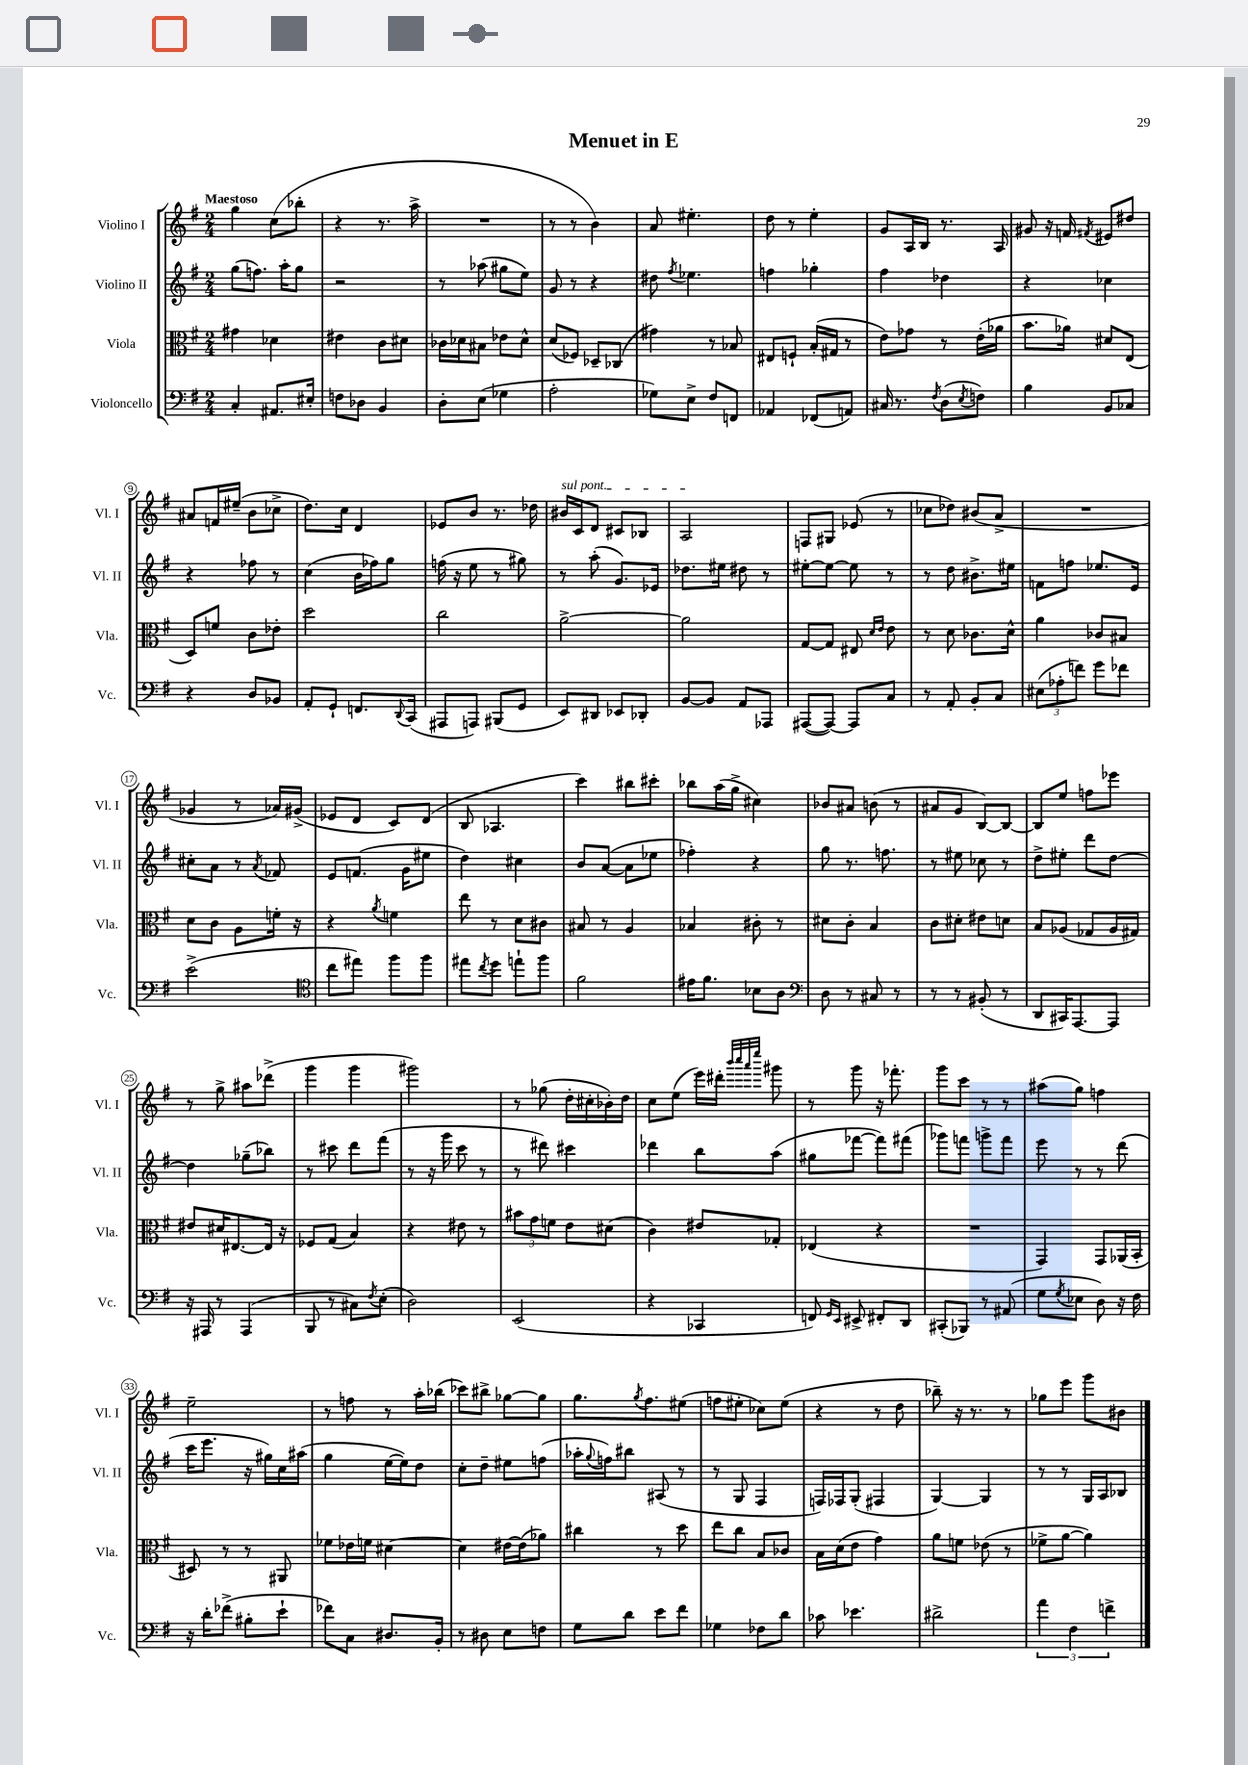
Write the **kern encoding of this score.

**kern	**kern	**kern	**kern
*staff4	*staff3	*staff2	*staff1
*clefF4	*clefC3	*clefG2	*clefG2
*k[f#]	*k[f#]	*k[f#]	*k[f#]
*M2/4	*M2/4	*M2/4	*M2/4
4C'	4g#	(8gg	4gg
.	.	8.ff)	.
8.AA#	4d-	.	(8cc
.	.	16aa'	.
.	.	8gg	8bb-'
16E#'	.	.	.
=	=	=	=
8F	4e#	2r	4r
8D-	.	.	.
4BB	8c	.	8.r
.	8d#	.	.
.	.	.	16aa^
=	=	=	=
8D'	16c-	8r	2r
.	16d-	.	.
(8E	8B#	(8aa-	.
4G-	8e-	8gg#	.
.	8d-^^	8ee)	.
=	=	=	=
2A'	(8d	8g	8r
.	8F-)	8r	8r
.	8D-~	4r	4b)
.	(8C-	.	.
=	=	=	=
8G-)	4g#)	8dd#	8a
.	.	8qff#	.
8E^	.	4.ee-	4.ee#'
8F#	8r	.	.
8FF	8B-	.	.
=	=	=	=
4AA-	8E#	4ff	8dd
.	8F`	.	8r
(8FF-	(16B'	4gg-'	4ee'
.	16G#	.	.
8AA)	8r	.	.
=	=	=	=
16C#	8e)	4ff#	8g
8.r	.	.	.
.	8g-	.	16A
.	.	.	16B
8qF#	.	.	.
(8D	8r	4dd-	8.r
8qE	.	.	.
8F)	(16e'	.	.
.	16a-	.	16A
=	=	=	=
4B	8.b	4r	8g#
.	.	.	16r
.	16a-)	.	16f
.	.	.	8qf#
8BB	8d#	4cc-	8e#
8C-	(8E	.	8dd#
=	=	=	=
4r	8D)	4r	8a#
.	8f	.	16f
.	.	.	(16ee#~
8D	8c	8ff-	8b
8BB-	8e-'	8r	8cc-^
=	=	=	=
8AA'	2dd	(4cc	8.dd)
8GG`	.	.	.
.	.	.	16cc
8.FF	.	16b	4d
.	.	16ff-)	.
.	.	8gg	.
8qqDD	.	.	.
(16CC	.	.	.
=	=	=	=
8AAA#	2cc	(16ff	8e-
.	.	16r	.
8AAA)	.	8ee	8b
(8BBB#	.	8r	8.r
8GG	.	8gg#)	.
.	.	.	16dd-
=	=	=	=
8EE)	[2a^	8r	16b#
.	.	.	16c
8DD#	.	(8aa'	8d
8EE-	.	8.g)	8c#
8DD-'	.	.	8B-
.	.	16e-	.
=	=	=	=
[8BB	2a]	8.dd-	2A
8BB]	.	.	.
.	.	16ee#	.
8AA	.	8dd#	.
8AAA-	.	8r	.
=	=	=	=
([8AAA#	[8G	[8ee#'	8F
8AAA#_)	8G]	8ee#_	8G#
8AAA#]	8E#	8ee#]	(8e-
.	16qqd	.	.
.	16qqe	.	.
8C	8e	8r	8r
=	=	=	=
8r	8r	8r	8cc-
8AA'	8d	8dd	8dd-)
8BB'	8.c-	8.b#^	(8b#
8C	.	.	8a^
.	16d^^	16ee#	.
=	=	=	=
(12E#	4a	8f	2r
12A-'	.	.	.
.	.	8ff	.
12f)	.	.	.
8g	8c-	8.ee-	.
8f-	8B#	.	.
.	.	16e	.
=	=	=	=
(2e^	8d	8cc#'	4g-
.	8c	8a	.
.	8A	8r	8r
.	.	8qa	.
.	16f'	8f-	16a-)
.	16r	.	(16g#^
=	=	=	=
*clefC4	*	*	*
8cc	4r	8e	8e-
8ee#)	.	(8.f	8d
.	8qa	.	.
8ff#	4f	.	8c)
.	.	16g	.
8ff#	.	8ee#	(8d
=	=	=	=
8ee#	8ee	4dd)	8B
8qcc	.	.	.
8dd	8r	.	4.A-
8ee`	8d	4cc#	.
8ff#	8c#	.	.
=	=	=	=
2f#	8B#	8b	4ccc)
.	8r	([8a	.
.	4A	8a]	8bb#
.	.	8ee-	8ccc#'
=	=	=	=
16e#	4B-	4ff-')	8bb-
8.f#	.	.	.
.	.	.	(16aa
.	.	.	16gg^
8B-	8c#'	4r	4cc#)
8A	8r	.	.
=	=	=	=
*clefF4	*	*	*
8D	8d#	8gg	8b-
8r	8c'	8.r	8a#
8C#	4B	.	(8b
.	.	8.ff	.
8r	.	.	8r
=	=	=	=
8r	8c	8r	8a#
8r	8d#'	8ee#	8g
(8BB#'	8e#	8cc-	[8B)
8r	8d	8r	8B_
=	=	=	=
8DD	8B	8dd^	8B]
16CC#)	(8A-	8ee#'	8ee
[8.AAA	.	.	.
.	8G-	8ddd	8ff
8AAA]	16A-	[8dd	8eee-
.	16G#)	.	.
=	=	=	=
16r	8e#	4dd]	8r
16AAA#	.	.	.
8r	16d#	.	8gg^
.	[8.E#	.	.
(4AAA#	.	(8gg-~	8aa#
.	16E#]	8bb-)	(8ddd-^
.	16r	.	.
=	=	=	=
8BBB	8F-	8r	4ggg
8r	(8G	8ccc#	.
8C#)	4B)	8ddd	4ggg
8qF#	.	.	.
(8E'	.	(8fff#	.
=	=	=	=
2D)	4r	8r	2ggg#)
.	.	16r	.
.	.	16ggg	.
.	8e#	8ccc	.
.	8r	8r	.
=	=	=	=
(2EE	12b#	8r	8r
.	12g	.	.
.	.	8ddd#)	(8gg-
.	12f	.	.
.	8e	4ccc#	16dd'
.	.	.	16cc#'
.	(8d#	.	16b-')
.	.	.	16dd
=	=	=	=
4r	4c)	4ddd-	8cc
.	.	.	(8ee
4CC-	8e#	8bb	16eee)
.	.	.	16ddd#'
.	.	.	32qqbbb
.	.	.	32qqcccc
.	.	.	32qqaaa
.	.	.	32qqeeee
.	8G-'	(8aa	8ggg#
=	=	=	=
8FF)	(4E-	8gg#	8r
16qqGG	.	.	.
16qqEE	.	.	.
8EE#^	.	[8fff-	8ggg
8FF#'	4r	8fff-])	16r
.	.	.	8.fff-'
8DD	.	(8fff#	.
=	=	=	=
(8CC#'	2r	8ggg-)	8ggg
8BBB-)	.	8fff	8ccc
8r	.	8ggg^	8r
(8AA#	.	8fff	8r
=	=	=	=
8G	4GG)	8eee	(8aa#
8qG	.	.	.
8E-	.	8r	8gg)
8D)	8GG	8r	4ff
16r	(16AA-	(8ddd	.
16F#	16BB'	.	.
=	=	=	=
16r	8D#)	16ccc	2ee~
16d'	.	8.eee	.
(8f-^	8r	.	.
8B#'	8r	16r	.
.	.	16gg#)	.
8e`	8AA#	16cc	.
.	.	(16aa#	.
=	=	=	=
8f-)	8f-	4gg	8r
8C	16e-	.	8ff
.	16f	.	.
8.D#	[4d#	[16ee	8r
.	.	16ee])	.
.	.	8dd	16aa'
16BB'	.	.	(16bb-
=	=	=	=
8r	4d#]	8cc'	8ccc-)
8D#	.	8dd~	8bb#^
8E	[16e#	8ee#	[8gg-
.	(16e#]	.	.
8F	8a-)	(8ff	8gg-]
=	=	=	=
8G	4cc#	16aa-'	8.gg
.	.	8qqgg	.
.	.	16ff)	.
8d	.	8bb#	.
.	.	.	8qgg
.	.	.	8.ff#
8e	8r	(8A#	.
8f#	8dd	8r	(8ee#
=	=	=	=
4G-	8ee	8r	8ff
.	8cc	8G	8ee#'
8F-	8B	4F#	8cc-)
8d	8c-	.	(8ee#
=	=	=	=
8c-	16B	16F)	4r
.	(16d	16F-	.
4.e-	8e	(8G'	.
.	4g)	4F#	8r
.	.	.	8dd
=	=	=	=
2d#^	8a	[4G)	8bb-~)
.	8f	.	16r
.	.	.	8.r
.	(8e-	4G]	.
.	8r	.	8r
=	=	=	=
6a	8f-^	8r	8gg-
.	[8a	8r	8eee
6F#	.	.	.
.	4a])	16G	8ggg
.	.	16A	.
6f^	.	.	.
.	.	8B-	8b#
==	==	==	==
*-	*-	*-	*-
